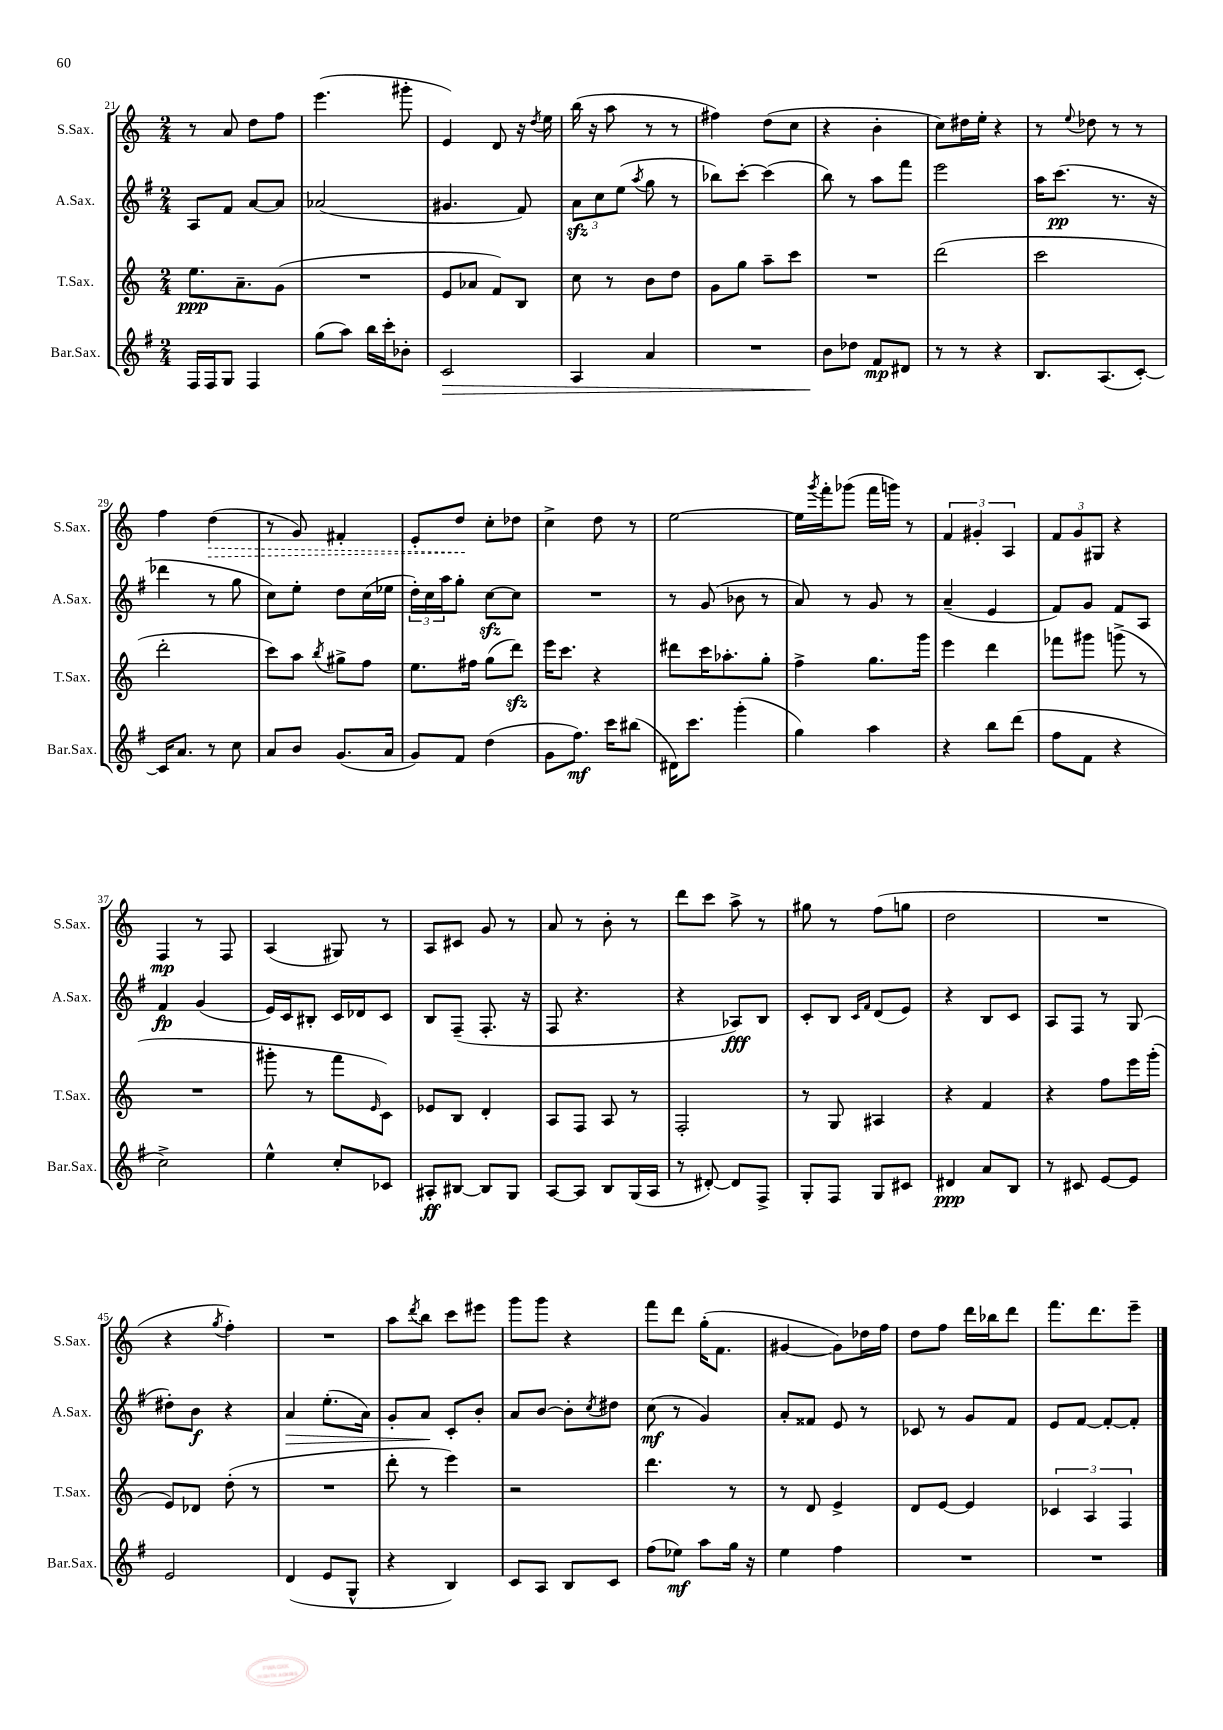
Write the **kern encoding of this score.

**kern	**kern	**kern	**kern
*staff4	*staff3	*staff2	*staff1
*clefG2	*clefG2	*clefG2	*clefG2
*k[f#]	*k[]	*k[f#]	*k[]
*M2/4	*M2/4	*M2/4	*M2/4
16F#	8.ee	8A	8r
16F#	.	.	.
8G	.	8f#	8a
.	8.a~	.	.
4F#	.	[8a	8dd
.	(8g	8a]	8ff
=	=	=	=
(8gg	2r	(2a-	(4.eee
8aa)	.	.	.
16bb	.	.	.
16ccc'	.	.	.
8b-'	.	.	8ggg#'
=	=	=	=
2c	8e	4.g#	4e)
.	8a-	.	.
.	8f)	.	8d
.	8B	8f#)	16r
.	.	.	8qdd
.	.	.	16ee
=	=	=	=
4A	8cc	12a	(16bb
.	.	.	16r
.	.	12cc	.
.	8r	.	8aa
.	.	(12ee	.
.	.	8qaa	.
4a	8b	8gg	8r
.	8dd	8r	8r
=	=	=	=
2r	8g	8bb-)	4ff#)
.	8gg	[8ccc'	.
.	8aa~	(4ccc]	(8dd
.	8ccc	.	8cc
=	=	=	=
8b	2r	8bb)	4r
8dd-	.	8r	.
8f#	.	8aa	4b'
8d#	.	8fff#	.
=	=	=	=
8r	(2ddd	2eee	8cc)
8r	.	.	16dd#
.	.	.	16ee'
4r	.	.	4r
=	=	=	=
8.B	2ccc	16aa	8r
.	.	(8.ccc	.
.	.	.	8qqee
.	.	.	8dd-
(8.A	.	.	.
.	.	8.r	8r
[8c')	.	.	8r
.	.	16r	.
=	=	=	=
16c]	2ddd'	4ddd-	4ff
8.a	.	.	.
8r	.	8r	(4dd
8cc	.	8gg	.
=	=	=	=
8a	8ccc)	8cc)	8r
8b	8aa	8ee'	8g)
.	8qbb	.	.
(8.g	8gg#^	8dd	4f#'
.	8ff	(16cc	.
16a	.	16ee-	.
=	=	=	=
8g)	8.ee	24dd')	8e'
.	.	24cc	.
.	.	24aa	.
8f#	.	8gg'	8dd
.	16ff#	.	.
(4dd	(8gg	[8cc	8cc'
.	8ddd)	8cc]	8dd-
=	=	=	=
8g	16eee	2r	4cc^
.	8.ccc	.	.
8.ff#)	.	.	.
.	4r	.	8dd
16ccc	.	.	.
(8bb#	.	.	8r
=	=	=	=
16d#)	8ddd#	8r	[2ee
8.ccc	.	.	.
.	16ccc	(8g	.
.	8.aa-'	.	.
(4ggg'	.	8b-	.
.	8gg'	8r	.
=	=	=	=
4gg)	4ff^	8a)	16ee]
.	.	.	8qggg
.	.	.	16fff'
.	.	8r	(8ggg-
4aa	8.gg	8g	16fff
.	.	.	16ggg)
.	.	8r	8r
.	16ggg	.	.
=	=	=	=
4r	4eee	(4a~	6f
.	.	.	6g#'
8bb	4ddd	4e	.
.	.	.	6A
(8ddd	.	.	.
=	=	=	=
8ff#	8fff-	8f#)	12f
.	.	.	12g
8f#	8ggg#	8g	.
.	.	.	12G#
4r	(8ggg^	8f#	4r
.	8r	8A	.
=	=	=	=
2cc^)	2r	4f#	4F
.	.	(4g	8r
.	.	.	8F
=	=	=	=
4ee^^	8ggg#'	16e)	(4A
.	.	16c	.
.	8r	8B#'	.
8cc'	8fff	16c	8G#)
.	.	16d-	.
.	16qqe	.	.
8c-	8c)	8c	8r
=	=	=	=
8A#'	8e-	8B	8A
[8B#	8B	(8F#~	8c#
8B#]	4d'	8.F#'	8g
8G	.	.	8r
.	.	16r	.
=	=	=	=
[8A	8A	8F#	8a
8A]	8F	4.r	8r
8B	8A	.	8b'
(16G	8r	.	8r
16A	.	.	.
=	=	=	=
8r	2F'	4r	8ddd
[8d#')	.	.	8ccc
8d#]	.	8A-)	8aa^
8F#^	.	8B	8r
=	=	=	=
8G'	8r	8c'	8gg#
8F#	8G	8B	8r
.	.	16qqc	.
.	.	16qqf#	.
8G	4A#	(8d	(8ff
8c#	.	8e)	8gg
=	=	=	=
4d#	4r	4r	2dd
8a	4f	8B	.
8B	.	8c	.
=	=	=	=
8r	4r	8A	2r
8c#	.	8F#	.
[8e	8ff	8r	.
8e]	16eee	(8G	.
.	(16ggg'	.	.
=	=	=	=
2e	8e)	8dd#')	4r
.	8d-	8b	.
.	.	.	8qgg
.	(8dd'	4r	4ff')
.	8r	.	.
=	=	=	=
(4d	2r	4a	2r
8e	.	(8.ee'	.
8G^^	.	.	.
.	.	16a)	.
=	=	=	=
4r	8ddd'	8g'	8aa
.	.	.	8qddd
.	8r	8a	8bb
4B)	4eee)	8c'	8ccc
.	.	8b'	8eee#
=	=	=	=
8c	2r	8a	8ggg
8A	.	[8b	8ggg
8B	.	8b']	4r
.	.	8qcc	.
8c	.	8dd#	.
=	=	=	=
(8ff#	4.ddd	(8cc	8fff
8ee-)	.	8r	8ddd
8aa	.	4g)	(16gg'
.	.	.	8.f
16gg	8r	.	.
16r	.	.	.
=	=	=	=
4ee	8r	8a'	[4g#
.	8d	8f##	.
4ff#	4e^	8e	8g#])
.	.	8r	16dd-
.	.	.	16ff
=	=	=	=
2r	8d	8c-	8dd
.	[8e	8r	8ff
.	4e]	8g	16ddd
.	.	.	16bb-
.	.	8f#	8ddd
=	=	=	=
2r	6c-	8e	8.fff
.	.	[8f#	.
.	6A	.	.
.	.	.	8.ddd
.	.	8f#'_	.
.	6F	.	.
.	.	8f#']	8eee~
==	==	==	==
*-	*-	*-	*-
